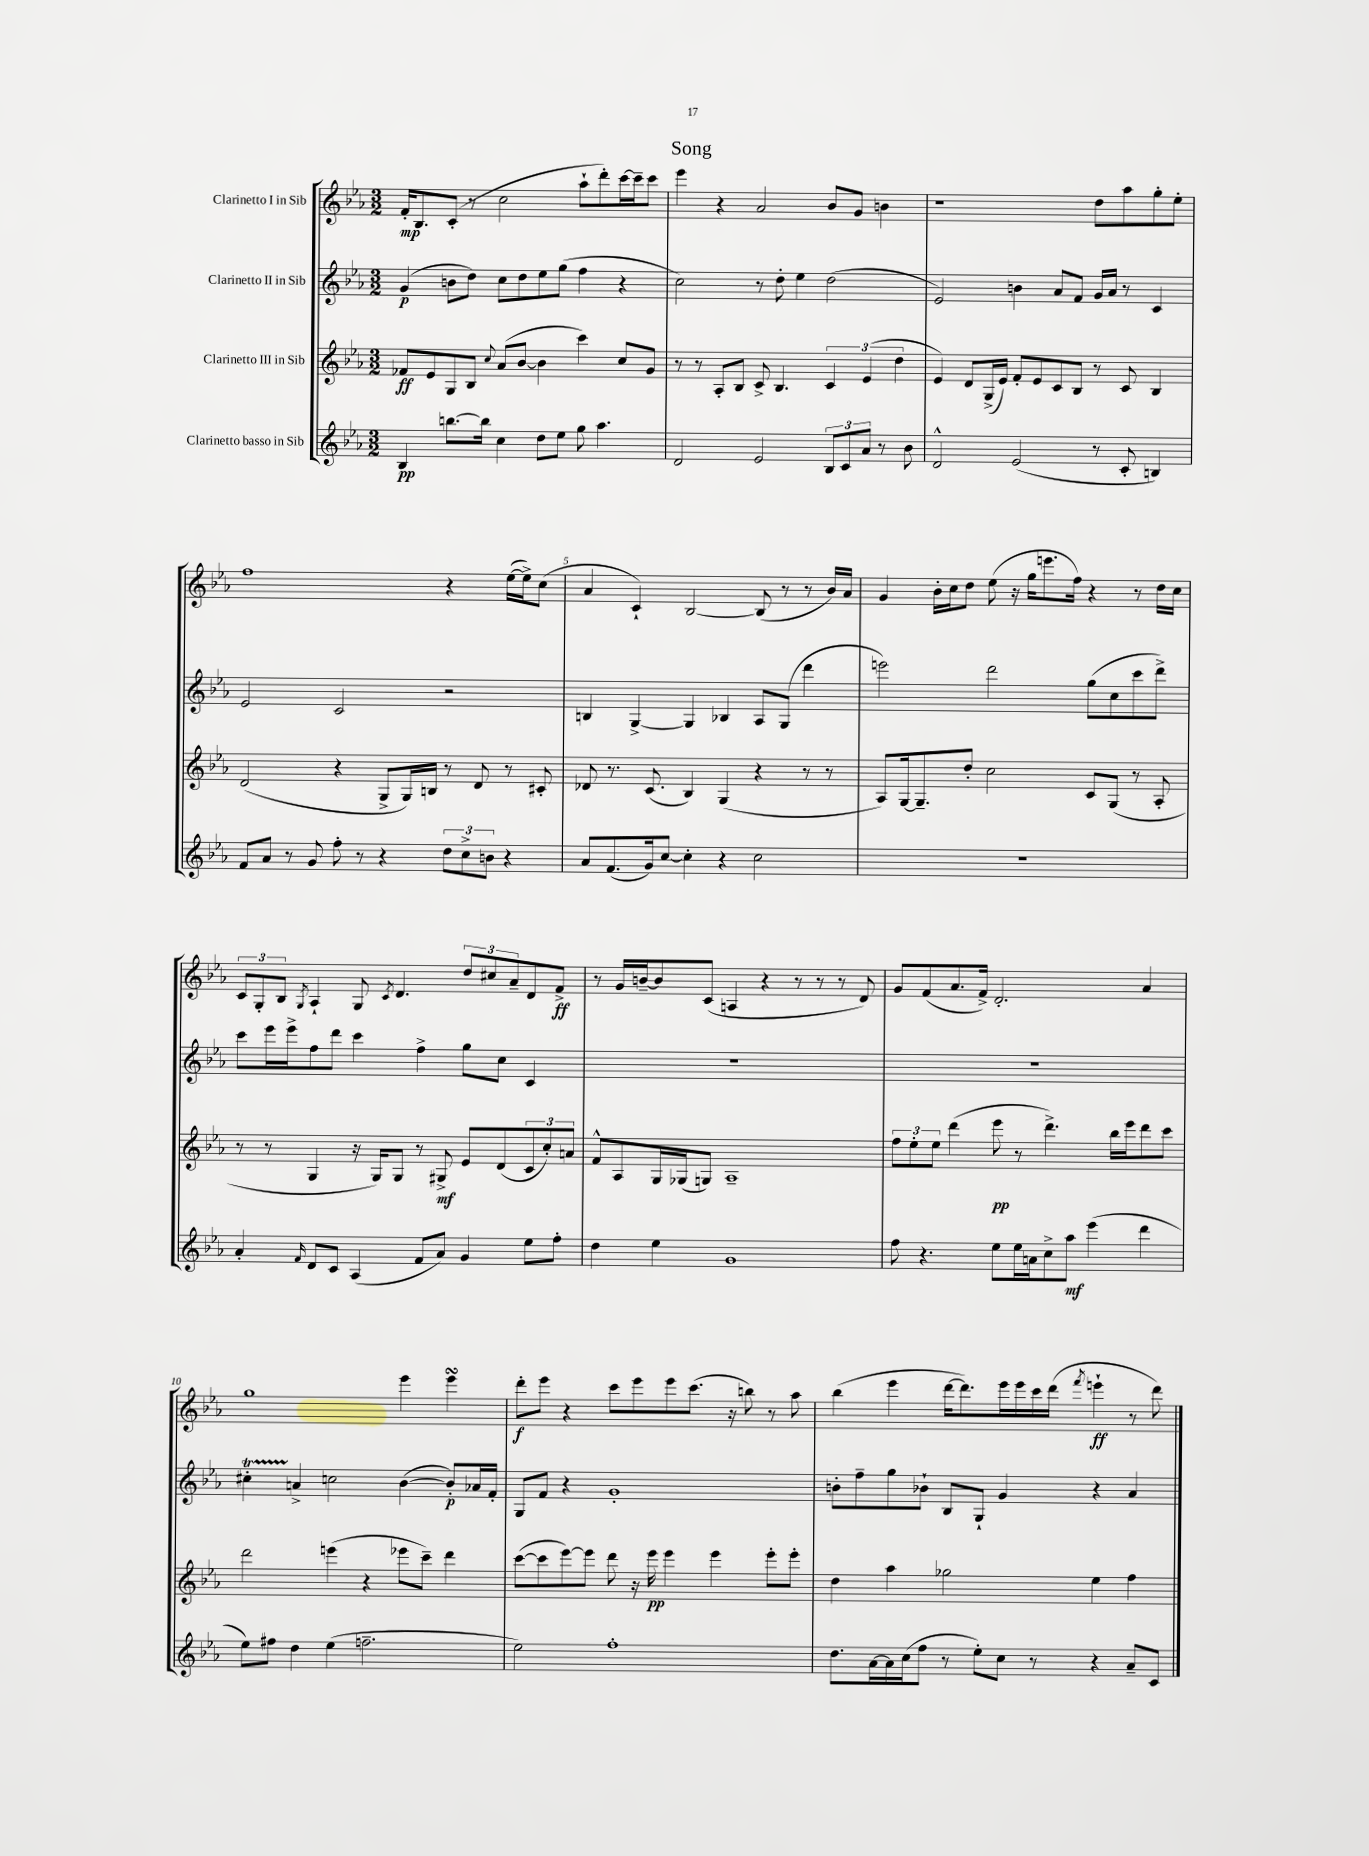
\header { title = "Song" }
<<
\new StaffGroup <<
\new Staff = "s0" \with { instrumentName = "Clarinetto I in Sib" } {
    \clef treble \key ees \major \numericTimeSignature \time 3/2
    f'16-.\mp bes8. c'8-.( r8 c''2 aes''8-! d'''8-.) c'''16~ c'''16-- c'''8 |
    ees'''4 r4 aes'2 bes'8 g'8 b'4 |
    r1 d''8 aes''8 g''8-. ees''8-. |
    f''1 r4 ees''16~( ees''16->) c''8( |
    aes'4 c'4-!) bes2~ bes8( r8 r8 bes'16) aes'16 |
    g'4 bes'16-. c''16 d''8 ees''8( r16 g''16 e'''8. f''16) r4 r8 d''16 c''16 |
    \tuplet 3/2 { c'8 g8-. bes8 } \acciaccatura { g8 } aes4-! g8 \acciaccatura { c'8 } d'4. \tuplet 3/2 { d''8 cis''8 aes'8-- } d'8 f'8->\ff |
    r8 g'16 b'16~-- b'8 c'8( a4 r4 r8 r8 r8 d'8) |
    g'8 f'8( aes'8. f'16->) d'2.-. aes'4 |
    g''1 ees'''4 ees'''4\turn |
    d'''8-.\f ees'''8 r4 c'''8 ees'''8 ees'''8 c'''8.( r16 b''8) r8 aes''8 |
    bes''4( ees'''4 d'''16~ d'''8.) ees'''16 ees'''16 c'''16 d'''16( \acciaccatura { f'''8 } e'''4-!\ff r8 d'''8) \bar "|." |
}
\new Staff = "s1" \with { instrumentName = "Clarinetto II in Sib" } {
    \clef treble \key ees \major \numericTimeSignature \time 3/2
    g'4\p( b'8 d''8) c''8 d''8 ees''8 g''8( f''4 r4 |
    c''2) r8 d''8-. ees''4 d''2( |
    ees'2) b'4 aes'8 f'8 g'16 aes'16 r8 c'4 |
    ees'2 c'2 r2 |
    b4 g4~-> g4 bes4 aes8 g8( d'''4 |
    e'''2) d'''2 g''8( c''8 c'''8 d'''8->) |
    c'''8 ees'''16 ees'''16-> f''8 d'''8 c'''4 f''4-> g''8 c''8 c'4 |
    R1. |
    R1. |
    cis''4-.\startTrillSpan a'4->\stopTrillSpan c''2 bes'4~( bes'8-.\p) aes'16 f'16-. |
    g8 f'8 r4 g'1-. |
    b'8-. f''8-- g''8 bes'8-! bes8 g8-! g'4 r4 aes'4 \bar "|." |
}
\new Staff = "s2" \with { instrumentName = "Clarinetto III in Sib" } {
    \clef treble \key ees \major \numericTimeSignature \time 3/2
    fes'8\ff ees'8 g8 bes8 \appoggiatura { c''8 } aes'8( bes'8~ bes'4 c'''4) c''8 g'8 |
    r8 r8 aes8-. bes8 c'8-> bes4. \tuplet 3/2 { c'4 ees'4( d''4 } |
    ees'4) d'8 g16->( ees'16) f'8-. ees'8 c'8 bes8 r8 c'8 bes4 |
    d'2( r4 g8-> g16) b16 r8 d'8 r8 cis'8-. |
    des'8 r8. c'8.( bes4) g4( r4 r8 r8 |
    aes8) g16~ g8.-- d''8-. c''2 c'8 g8( r8 aes8-. |
    r8 r8 g4 r16 g16) g8 r8 gis8->\mf ees'8 d'8( \tuplet 3/2 { c'8 c''8-.) a'8 } |
    f'8-^ aes8 g16 ges16( g8) aes1-- |
    \tuplet 3/2 { f''8 ees''8-. ees''8 } d'''4( ees'''8\pp r8 d'''4.->) bes''16 ees'''16 d'''8 c'''8 |
    d'''2 e'''4( r4 ees'''8 c'''8--) d'''4 |
    c'''8~( c'''8 ees'''8~) ees'''8 d'''8 r16 ees'''16\pp ees'''4 ees'''4 ees'''8-. ees'''8-. |
    d''4 aes''4 ges''2 ees''4 f''4 \bar "|." |
}
\new Staff = "s3" \with { instrumentName = "Clarinetto basso in Sib" } {
    \clef treble \key ees \major \numericTimeSignature \time 3/2
    bes4\pp b''8.~ b''16 c''4 d''8 ees''8 g''8 aes''4. |
    d'2 ees'2 \tuplet 3/2 { bes8 c'8 aes'8 } r8 bes'8 |
    d'2-^ ees'2( r8 c'8-. b4) |
    f'8 aes'8 r8 g'8 f''8-. r8 r4 \tuplet 3/2 { d''8 c''8-> b'8 } r4 |
    aes'8 f'8.( g'16) c''8~ c''4-. r4 c''2 |
    R1. |
    aes'4-. \grace { f'16 } d'8 c'8 aes4( f'8 aes'8) g'4 ees''8 f''8-. |
    d''4 ees''4 g'1 |
    f''8 r4. ees''8 ees''16 a'16 c''8-> aes''8\mf ees'''4( d'''4 |
    ees''8) fis''8 d''4 ees''4( f''2.-- |
    ees''2) f''1-. |
    d''8. aes'16~ aes'16 c''16( f''8 r8 ees''8-.) c''8 r8 r4 aes'8-- c'8 \bar "|." |
}
>>
>>
\layout { \context { \Score \override BarNumber.break-visibility = ##(#f #t #t) barNumberVisibility = #(every-nth-bar-number-visible 5) } }
